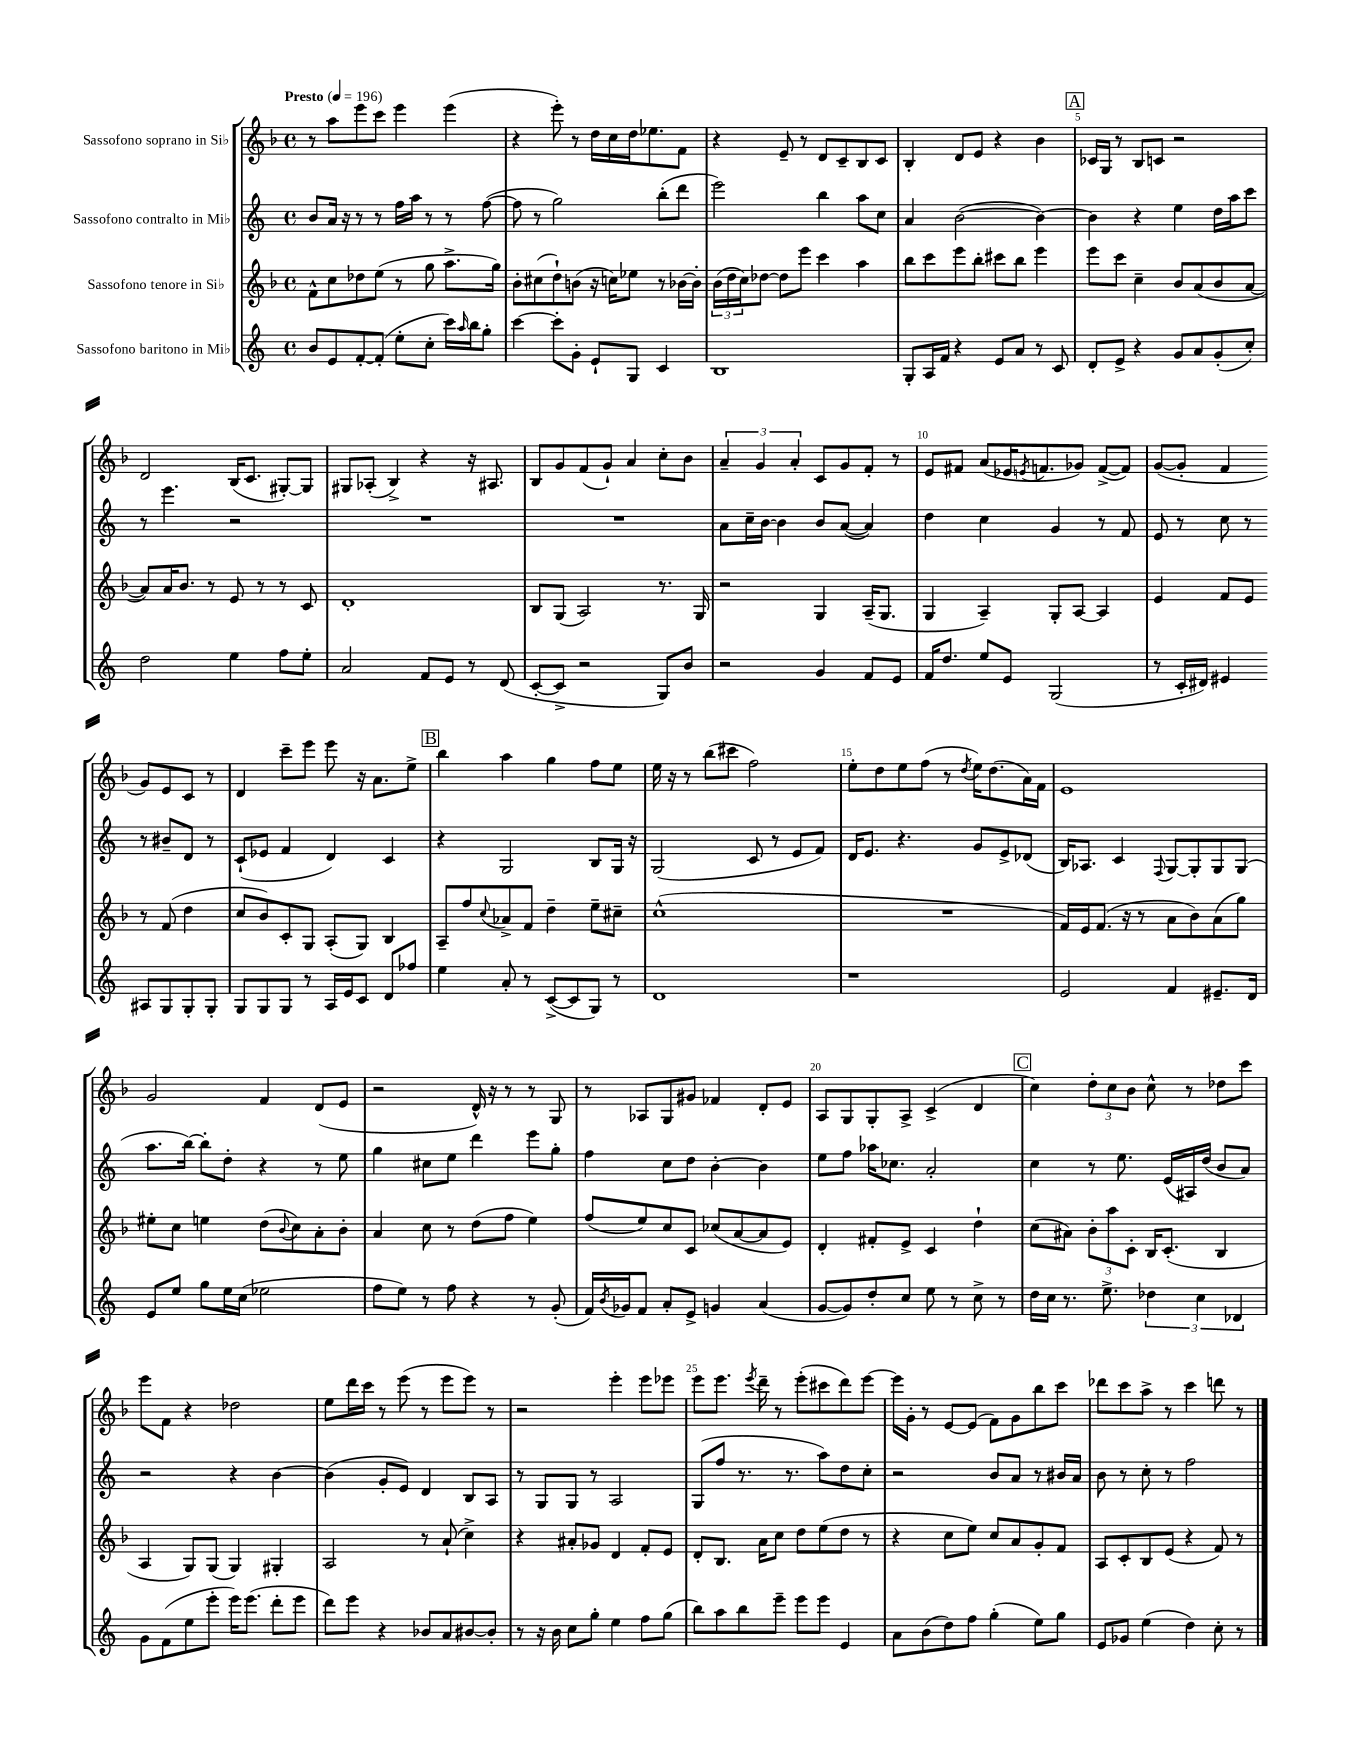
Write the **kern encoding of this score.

**kern	**kern	**kern	**kern
*staff4	*staff3	*staff2	*staff1
*clefG2	*clefG2	*clefG2	*clefG2
*k[]	*k[b-]	*k[]	*k[b-]
*M4/4	*M4/4	*M4/4	*M4/4
*met(c)	*met(c)	*met(c)	*met(c)
*MM196	*MM196	*MM196	*MM196
8b	8f^^	8b	8r
8e	8cc	16a	8aa
.	.	16r	.
[8f'	8dd-	8r	8eee
(8f']	(8ee	8r	8ccc
8ee'	8r	16ff	4eee
.	.	16aa	.
8cc'	8gg	8r	.
16ccc)	8.aa^	8r	(4eee
16qqaa	.	.	.
16bb	.	.	.
8gg'	.	([8ff	.
.	16gg)	.	.
=	=	=	=
[4ccc	8b-'	8ff]	4r
.	(8cc#	8r	.
8ccc']	8dd`)	2gg)	8eee')
8g'	(8b	.	8r
8e`	16r	.	16dd
.	16cc)	.	16cc
8G	8ee-	.	16dd
.	.	.	8.ee-
4c	8r	(8bb'	.
.	[16b-	8ddd	8f
.	16b-']	.	.
=	=	=	=
1B	(24b-	2eee)	4r
.	24dd	.	.
.	24cc)	.	.
.	[8dd-	.	.
.	8dd-]	.	8e~
.	8eee	.	8r
.	4ccc	4bb	8d
.	.	.	8c~
.	4aa	8aa	8B-
.	.	8cc	8c
=	=	=	=
8G'	8bb-	4a	4B-'
16A	8ccc	.	.
16f	.	.	.
4r	8eee	([2b	8d
.	8bb-'	.	8e
8e	8ccc#	.	4r
8a	8bb-	.	.
8r	4eee	4b_)	4b-
8c	.	.	.
=	=	=	=
8d'	8eee	4b]	16c-
.	.	.	16G
8e^	8ccc	.	8r
4r	4cc~	4r	8B-
.	.	.	8c
8g	8b-	4ee	2r
8a	(8a	.	.
(8g'	8b-	16dd	.
.	.	16aa	.
8cc')	[8a	8ccc	.
=	=	=	=
2dd	8a])	8r	2d
.	16a	4.eee	.
.	8.b-	.	.
.	8r	.	.
4ee	8e	2r	(16B-
.	.	.	8.c
.	8r	.	.
8ff	8r	.	[8G#')
8ee'	8c	.	8G#]
=	=	=	=
2a	1d'	1r	8G#
.	.	.	(8A-'
.	.	.	4B-^)
8f	.	.	4r
8e	.	.	.
8r	.	.	16r
.	.	.	8.A#
(8d	.	.	.
=	=	=	=
[8c'	8B-	1r	8B-
8c^]	(8G	.	8g
2r	2A)	.	(8f
.	.	.	8g`)
.	.	.	4a
8G)	8.r	.	8cc'
8b	.	.	8b-
.	16G	.	.
=	=	=	=
2r	2r	8a	6a~
.	.	16cc~	.
.	.	.	6g
.	.	[16b	.
.	.	4b]	.
.	.	.	6a'
4g	4G	8b	8c
.	.	([8a	8g
8f	(16A~	4a])	8f'
.	8.G	.	.
8e	.	.	8r
=	=	=	=
16f	4G	4dd	8e
8.dd	.	.	.
.	.	.	8f#
8ee	4A~)	4cc	(8a
8e	.	.	16e-
.	.	.	8qe
.	.	.	8.f
(2G	8G'	4g	.
.	[8A	.	8g-)
.	4A]	8r	([8f^
.	.	8f	8f])
=	=	=	=
8r	4e	8e	([8g
16c'	.	8r	8g']
16d#)	.	.	.
4e#	8f	8cc	4f
.	8e	8r	.
8A#	8r	8r	8g)
8G	(8f	8b#~	8e
8G'	4dd	8d	8c
8G'	.	8r	8r
=	=	=	=
8G	8cc	(8c`	4d
8G	8b-)	8e-	.
8G	8c'	4f	8ccc~
8r	8G	.	8eee
16A	(8A'	4d)	8eee
16e	.	.	.
8c	8G)	.	16r
.	.	.	8.a
8d	4B-	4c	.
8ff-	.	.	8ee^
=	=	=	=
4ee	8A~	4r	4bb-
.	8ff	.	.
.	8qqcc	.	.
8a'	8a-^	2G	4aa
8r	8f	.	.
([8c^	4dd~	.	4gg
8c]	.	.	.
8G)	8ee~	8B	8ff
8r	8cc#~	16G	8ee
.	.	16r	.
=	=	=	=
1d	(1cc^^	(2G	16ee
.	.	.	16r
.	.	.	8r
.	.	.	(8bb-
.	.	.	8ccc#
.	.	8c	2ff)
.	.	8r	.
.	.	8e	.
.	.	8f)	.
=	=	=	=
1r	1r	16d	8ee'
.	.	8.e	.
.	.	.	8dd
.	.	4.r	8ee
.	.	.	(8ff
.	.	.	8r
.	.	.	8qdd
.	.	8g	16ee)
.	.	.	(8.dd
.	.	8e^	.
.	.	(8d-	16a)
.	.	.	16f
=	=	=	=
2e	16f)	16B)	1e
.	16e	8.A-	.
.	(8.f	.	.
.	.	4c	.
.	16r	.	.
.	8r	.	.
.	.	8qqF	.
4f	8a	[8G	.
.	8b-)	8G']	.
8.e#~	(8a	8G	.
.	8gg)	(8G	.
16d	.	.	.
=	=	=	=
8e	8ee#'	8.aa	2g
8ee	8cc	.	.
.	.	[16bb)	.
8gg	4ee	8bb']	.
16ee	.	8dd'	.
(16cc	.	.	.
2ee-	(8dd	4r	4f
.	8qqb-	.	.
.	8cc)	.	.
.	8a'	8r	(8d
.	8b-'	8ee	8e
=	=	=	=
8ff	4a	4gg	2r
8ee)	.	.	.
8r	8cc	8cc#	.
8ff	8r	8ee	.
4r	(8dd	4ddd	16d^^)
.	.	.	16r
.	8ff	.	8r
8r	4ee)	8eee	8r
(8g'	.	8gg'	8G
=	=	=	=
16f)	(8ff	4ff	8r
8qb	.	.	.
16g-	.	.	.
8f	8ee)	.	8A-
8a'	8cc	8cc	8G
8e^	8c	8dd	8g#
4g	(8cc-	[4b'	4f-
.	[8a	.	.
(4a	8a]	4b]	8d'
.	8e)	.	8e
=	=	=	=
[8g	4d'	8ee	8A
8g])	.	8ff	8G
8dd'	8f#'	16aa-	8G'
.	.	8.cc-	.
8cc	8e^	.	8A^
8ee	4c	2a'	(4c^
8r	.	.	.
8cc^	4dd`	.	4d
8r	.	.	.
=	=	=	=
16dd	(8cc	4cc	4cc)
16cc	.	.	.
8.r	8a#)	.	.
.	12b-'	8r	12dd'
8.ee^	.	.	.
.	12aa	.	12cc
.	.	8.ee	.
.	12c'	.	12b-
6dd-	16B-	.	8cc^^
.	(8.c'	(16e	.
.	.	16A#)	8r
6cc	.	.	.
.	.	(16dd	.
.	4B-	8b	8dd-
6d-	.	.	.
.	.	8a)	8ccc
=	=	=	=
8g	4A	2r	8eee
(8f	.	.	8f
8ee	8G)	.	4r
8eee'	(8G	.	.
16eee)	4G)	4r	2dd-
(8.eee	.	.	.
8ddd'	4G#'	[4b	.
8eee	.	.	.
=	=	=	=
8ddd)	2A	(4b]	8ee
8eee	.	.	16ddd
.	.	.	16ccc
4r	.	8g'	8r
.	.	8e)	(8eee
8b-	8r	4d	8r
8a	(8a`	.	8eee
[8b#	4cc^)	8B	8eee)
8b#']	.	8A	8r
=	=	=	=
8r	4r	8r	2r
16r	.	8G	.
16b	.	.	.
8cc	8a#'	8G	.
8gg'	8g-	8r	.
4ee	4d	2A	4eee'
8ff	8f'	.	8eee
(8gg	8e	.	8eee-
=	=	=	=
8bb)	8d'	(8G	8eee
8aa	8.B-	8ff	8.eee
8bb	.	8.r	.
.	.	.	8qeee
.	16a	.	16ddd~
8eee~	8cc	.	8r
.	.	8.r	.
8eee	8dd	.	(8eee'
8eee	(8ee	8aa)	8ccc#
4e	8dd	8dd	8ddd)
.	8r	8cc'	[8eee
=	=	=	=
8a	4r	2r	16eee]
.	.	.	16g'
(8b	.	.	8r
8dd)	8cc	.	[8e
8ff	8ee)	.	(8e]
(4gg'	8cc	8b	8f)
.	8a	8a	8g
8ee)	8g'	8r	8bb-
8gg	8f	16b#	8ccc
.	.	16a	.
=	=	=	=
8e	8A	8b	8ddd-
8g-	8c'	8r	8ccc
(4ee	8B-	8cc'	8aa^
.	(8e	8r	8r
4dd)	4r	2ff	4ccc
8cc'	8f)	.	8ddd
8r	8r	.	8r
==	==	==	==
*-	*-	*-	*-
